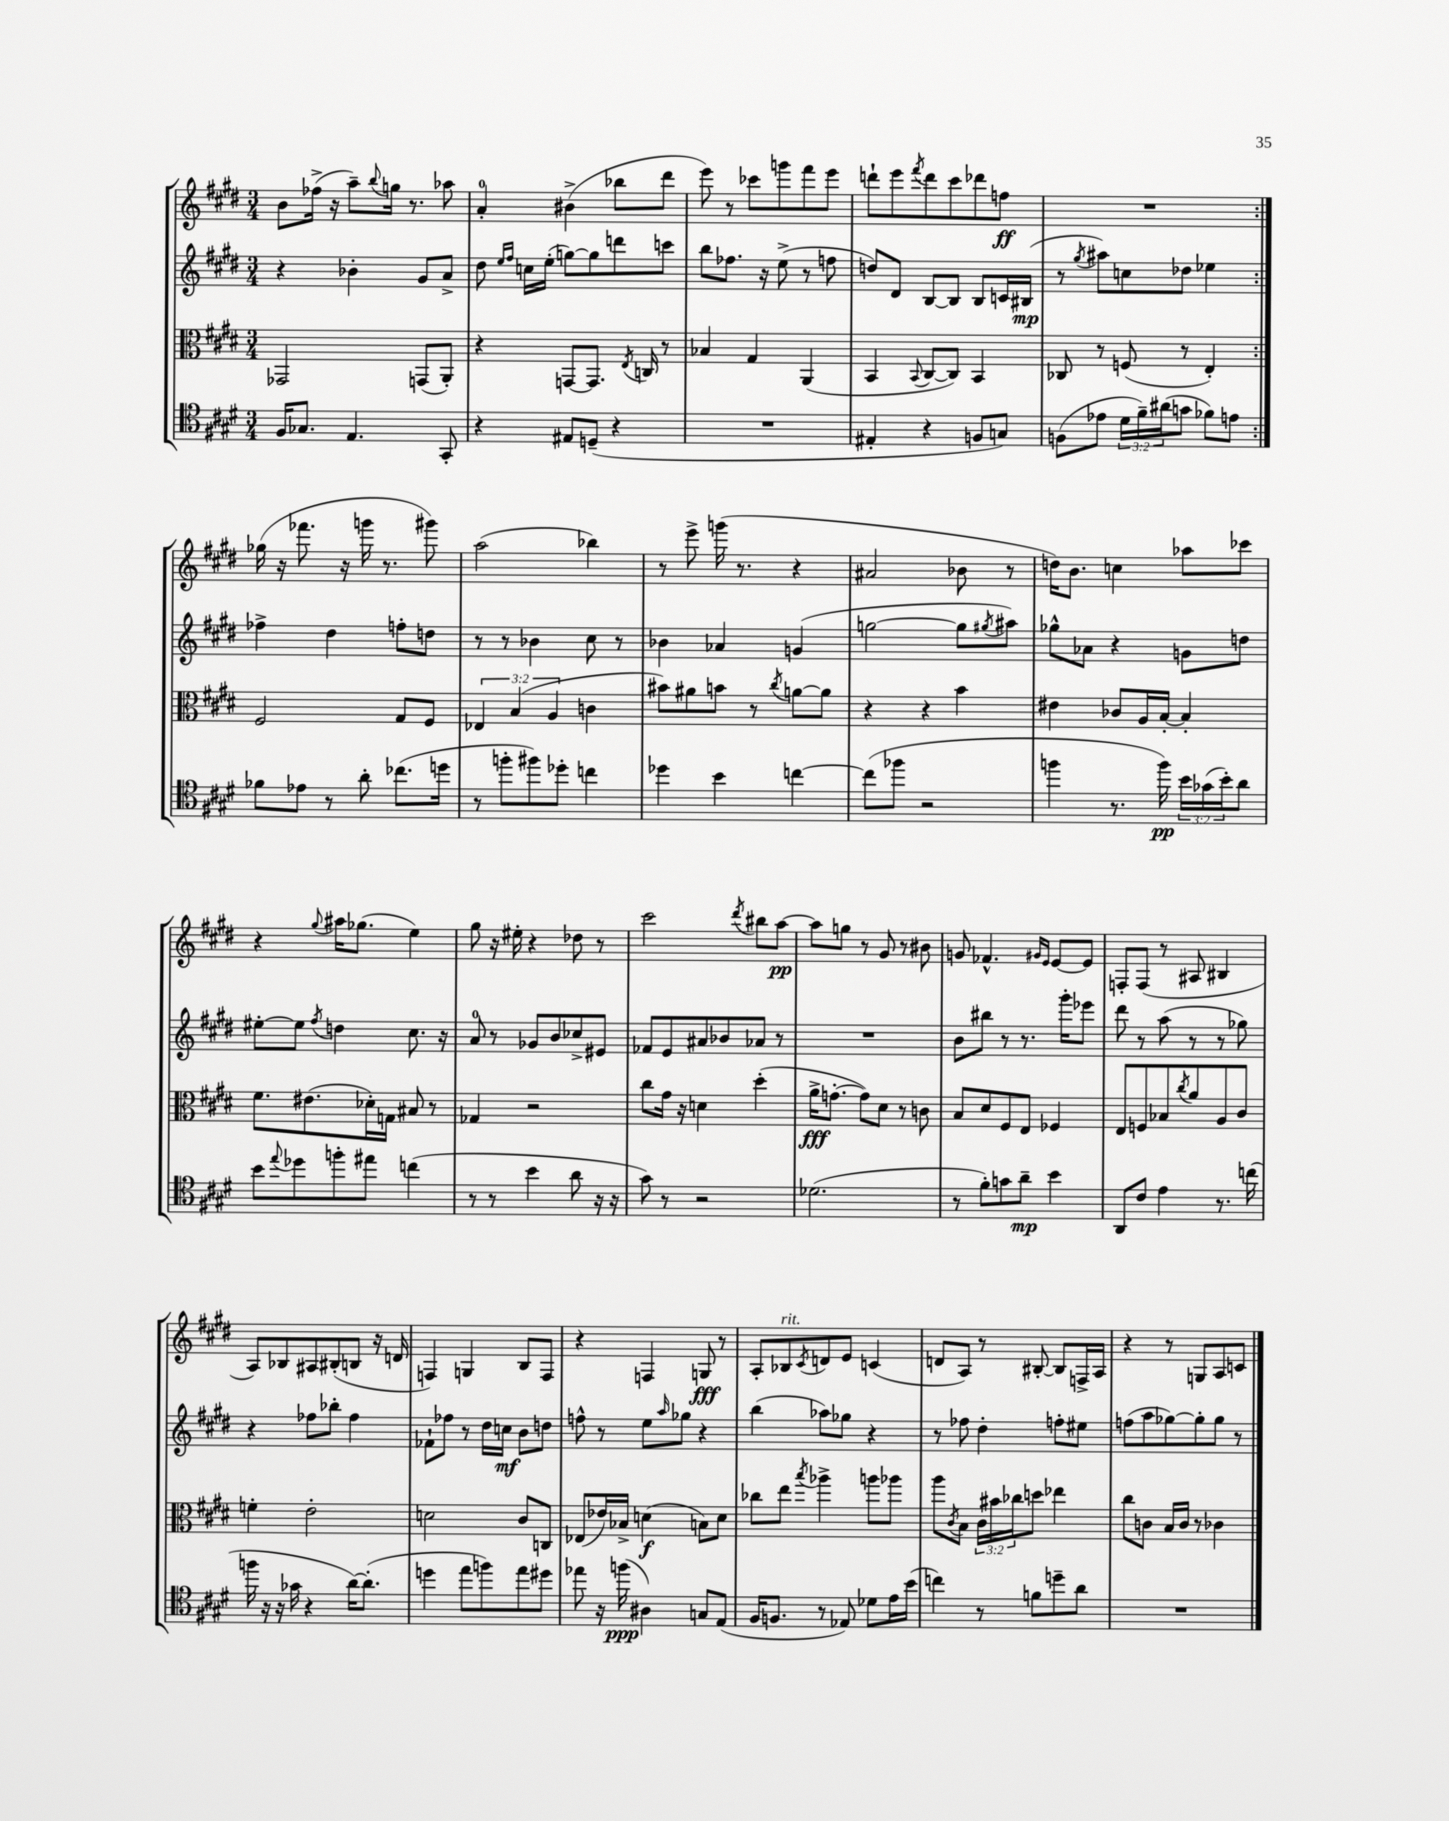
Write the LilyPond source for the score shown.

<<
\new StaffGroup <<
\new Staff = "s0" {
    \clef treble \key e \major \numericTimeSignature \time 3/4
    \repeat volta 2 { b'8 fes''16->( r16 a''8--) \appoggiatura { b''8 } g''16 r8. aes''8 |
    a'4-0-. bis'4->( bes''8 dis'''8 |
    e'''8) r8 ces'''8 g'''8 fis'''8 e'''8 |
    d'''8-! e'''8 \acciaccatura { fis'''8 } d'''8 cis'''8 des'''8 f''8\ff |
    R2. | }
    ges''16( r16 fes'''8. r16 g'''16 r8. gis'''8) |
    a''2( bes''4) |
    r8 e'''8-> g'''16( r8. r4 |
    ais'2 bes'8 r8 |
    d''16) b'8. c''4 aes''8 ces'''8 |
    r4 \appoggiatura { gis''8 } ais''16 ges''8.( e''4) |
    gis''8 r16 eis''16-. r4 des''8 r8 |
    cis'''2 \acciaccatura { dis'''8 } bis''8 a''8~\pp |
    a''8 g''8 r8 gis'8 r8 bis'8 |
    g'8 fes'4.-^ \grace { gis'16 e'16 } e'8~ e'8 |
    f8-. f8( r8 ais8 bis4 |
    a8) bes8 ais8 bis8-.( b8 r16 d'16 |
    f4) g4 b8 f8 |
    r4 f4 g8\fff r8 |
    a8-. bes8^\markup { \italic "rit." } \acciaccatura { cis'8 } d'8 e'8 c'4( |
    d'8 a8) r8 bis8~-. bis8 f16-> a16 |
    r4 r8 g8 a8 c'8 \bar "|." |
}
\new Staff = "s1" {
    \clef treble \key e \major \numericTimeSignature \time 3/4
    \repeat volta 2 { r4 bes'4-. gis'8 a'8-> |
    dis''8 \grace { e''16 fis''16 } c''16 e''16-.( g''8~) g''8 d'''8 c'''8 |
    b''8 fes''8. r16 e''8->( r8 f''8 |
    d''8) dis'8 b8~ b8 b8 c'16 bis16\mp( |
    r8 \acciaccatura { gis''8 } ais''8) c''8 des''8 ees''4 | }
    fes''4-> dis''4 f''8-. d''8 |
    r8 r8 bes'4 cis''8 r8 |
    bes'4 aes'4 g'4( |
    g''2~ g''8 \acciaccatura { gis''8 } ais''8) |
    ges''8-^ aes'8 r4 g'8 d''8 |
    eis''8~-. eis''8 \acciaccatura { fis''8 } d''4 cis''8. r16 |
    a'8-0 r8 ges'8 b'8 ces''8-> eis'8 |
    fes'8 e'8 ais'8 bes'8 aes'8 r8 |
    R2. |
    b'8 bis''8 r8 r8. gis'''16-. ees'''8 |
    dis'''8 r8 a''8( r8 r8 ges''8) |
    r4 fes''8 bes''8-. fes''4 |
    fes'8-! fes''8 r8 dis''16 c''16\mf b'8 d''8 |
    f''8-^ r8 e''8 \grace { a''16 } ges''8 r4 |
    b''4( aes''8) ges''8 r4 |
    r8 fes''8 dis''4-. f''8-. eis''8 |
    f''8( a''8 ges''8~) ges''8-. ges''8 r8 \bar "|." |
}
\new Staff = "s2" {
    \clef alto \key e \major \numericTimeSignature \time 3/4 \override Staff.TupletNumber.text = #tuplet-number::calc-fraction-text
    \repeat volta 2 { ges,2 g,8( a,8-.) |
    r4 g,8~ g,8. \acciaccatura { e8 } c16 r8 |
    bes4 gis4 a,4( |
    b,4 \appoggiatura { b,8 } cis8~ cis8) b,4 |
    ces8 r8 f8( r8 e4-.) | }
    fis2 gis8 fis8 |
    \tuplet 3/2 { ees4 b4( a4 } c'4 |
    bis'8) ais'8 b'8 r8 \acciaccatura { cis''8 } a'8~ a'8 |
    r4 r4 b'4 |
    eis'4 ces'8 a16 b16~-. b4-. |
    fis'8. eis'8.( des'16-.) g16 bis8 r8 |
    ges4 r2 |
    cis''8 gis'16 r16 d'4 dis''4-.( |
    a'16->\fff g'8.~-. g'8) dis'8 r8 c'8 |
    b8 dis'8 fis8 e8 fes4 |
    e8 f8 bes8 \acciaccatura { cis''8 } a'8 a8 cis'8 |
    f'4-. e'2-. |
    d'2 cis'8 c8 |
    ees8( ees'16) bes16-> d'4\f( b8) d'8 |
    ces''8 e''8 \acciaccatura { b''8 } aes''4-> a''8 aes''8 |
    a''8 \acciaccatura { cis'8 } b8 \tuplet 3/2 { cis'16 bis'16 ces''16 } d''8 ees''4 |
    cis''8 c'8 b16 c'16 r8 ces'4 \bar "|." |
}
\new Staff = "s3" {
    \clef tenor \key e \major \numericTimeSignature \time 3/4 \override Staff.TupletNumber.text = #tuplet-number::calc-fraction-text
    \repeat volta 2 { fis16 ges8. e4. gis,8-. |
    r4 eis8 d8--( r4 |
    R2. |
    eis4-. r4 f8 g8) |
    f8( ees'8 \tuplet 3/2 { dis'16 fis'16--) ais'16( } g'8 fes'8) e'8 | }
    fes'8 ees'8 r8 a'8-. ces''8.( d''16 |
    r8 f''8-. fis''8) des''8-. c''4 |
    des''4 b'4 c''4~ |
    c''8( fes''8 r2 |
    f''4 r8. f''16\pp) \tuplet 3/2 { b'16 ges'16( b'16-.) } a'8 |
    b'8 \appoggiatura { e''8 } des''8 f''8-. eis''8 c''4( |
    r8 r8 b'4 a'8 r16 r16 |
    gis'8) r8 r2 |
    des'2.( |
    r8 fis'8-.) g'8 a'8--\mp b'4 |
    a,8 cis'8 e'4 r8. c''16( |
    f''16 r16 r16 ges'16 r4 a'16~) a'8.-.( |
    d''4 e''8 f''8) e''8 dis''8 |
    ees''8 r16 f''16\ppp( ais4) g8 e8( |
    fis16 f8. r8 ees8) des'8 e'16 b'16( |
    c''4) r8 f'8 d''8-- a'8 |
    R2. \bar "|." |
}
>>
>>
\layout { \context { \Score \remove "Bar_number_engraver" } }
